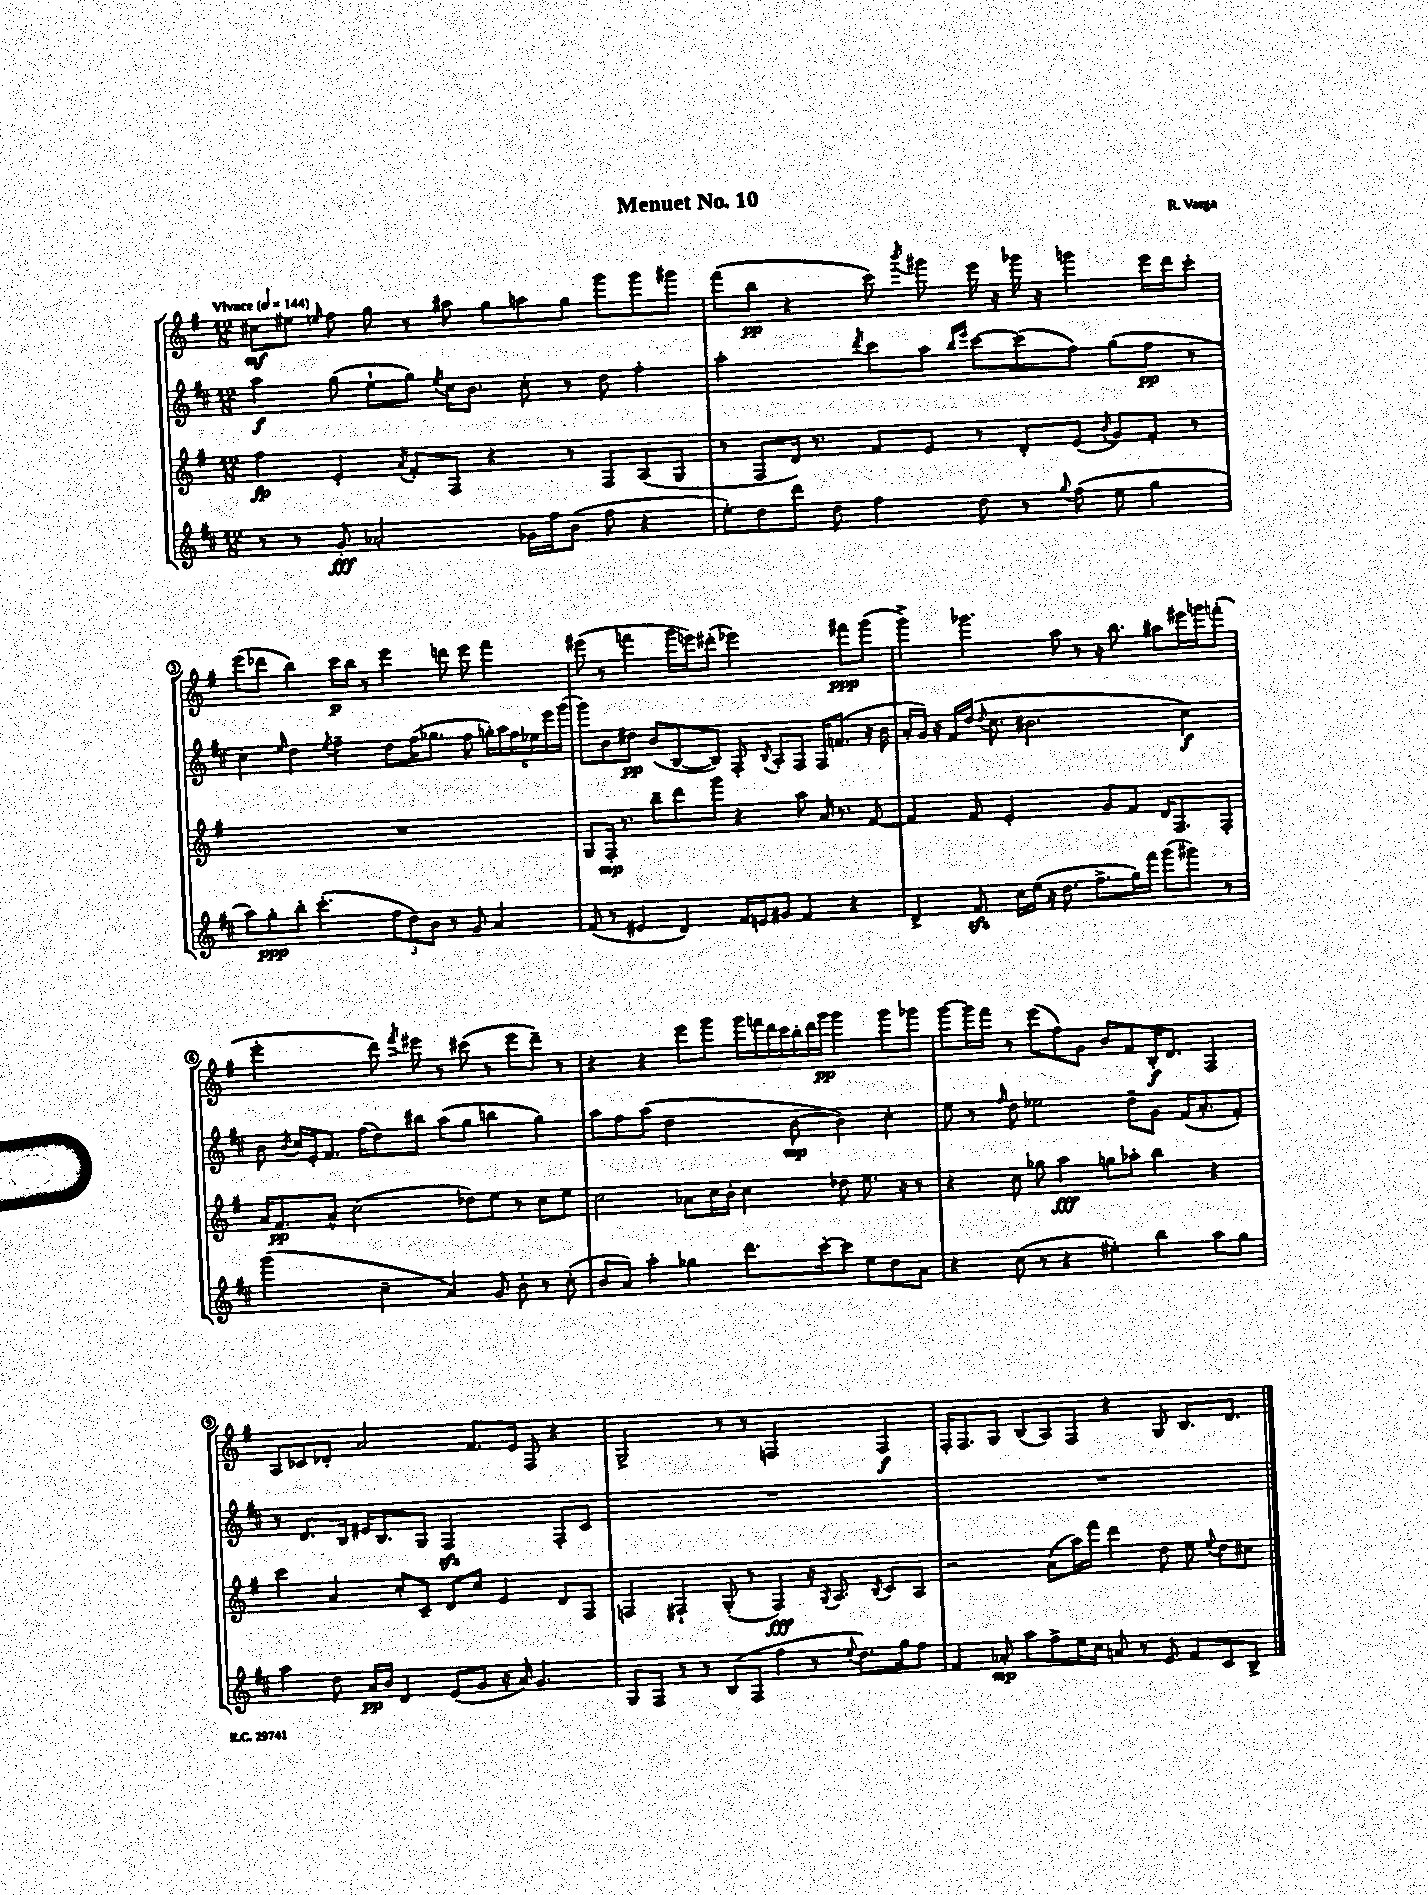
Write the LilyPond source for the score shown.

\header { title = "Menuet No. 10" composer = "R. Varga" }
<<
\new StaffGroup <<
\new Staff = "s0" {
    \clef treble \key g \major \numericTimeSignature \time 12/8 \tempo "Vivace" 4 = 144
    \autoBeamOff cis''8[\mf eis''8] \grace { e''16 } fis''8 g''8 r8 ais''8 g''8[ a''8 g''8] g'''8[ g'''8 gis'''8] |
    fis'''8[( b''8]\pp r4 c'''8) \acciaccatura { b'''8 } gis'''8 e'''16 r16 ges'''16 r16 g'''4 e'''16[ d'''16 c'''8]-. |
    e'''8[( des'''8] b''4) c'''16[\p b''16] r8 e'''4 d'''8 e'''8 fis'''4 |
    eis'''8( r8 f'''4 g'''16[ e'''16) dis'''8]-.( ees'''2) fis'''8[\ppp g'''8]( |
    g'''4->) ges'''4. a''8 r8 r16 b''8. ais''8[ eis'''16 g'''16 f'''8]-.( |
    e'''2-. d'''8) \acciaccatura { fis'''8 } eis'''8 r8 cis'''8( r8 eis'''8[ d'''8]--) r8 |
    r4 r4 e'''8[ g'''8] \tuplet 7/4 { g'''16[ f'''16 d'''16 c'''16 b''16-. d'''16 g'''16]\pp } g'''4 g'''8[ ges'''8] |
    g'''8[~ g'''16 fis'''16] r8 e'''8[( fis''8) g'8] b'8[ fis'8 b16-.\f d'8.] fis4 |
    a8[ ces'8 des'8]-. a'2 fis'8.[ e'16] fis8 r4 |
    g2-> r8 r8 f2 f4\f |
    fis16[-. fis8. g8] b8[( a8) fis8] r4 g8 b8.[ d'8.] \bar "|." |
}
\new Staff = "s1" {
    \clef treble \key d \major \numericTimeSignature \time 12/8
    \autoBeamOff a''4\f g''8( e''8[-! g''8]) \acciaccatura { e''8 } cis''16[ b'8.] cis''8-. r8 d''8 fis''4-. |
    a''2-. \acciaccatura { d'''8 } cis'''8[ a''8] \grace { b''16[ e'''16] } cis'''8[~ cis'''8( fis''8]) g''8[( fis''8]\pp r8 |
    cis''4) \grace { e''16 } d''4 \acciaccatura { e''8 } fis''4-- d''8[ fis''16( ges''8.] fis''8 \tuplet 6/4 { g''16[-.) a''16 fis''16 ees''16 e'''16 g'''16]( } |
    g'''8[) b'8 dis''8]\pp b'8[( b8~ b8]) fis8-. \acciaccatura { b8 } a8[-. fis8] fis16[ f'8.]( r16 b'16 |
    a'16[-. g'16]) r16 fis'16[ d''16]( \appoggiatura { d''8 } cis''8. bis'2. cis''4\f) |
    b'8 \acciaccatura { b'8 } cis''16[ e'16-. fis'8.] fis''16[( d''8) bis''8] a''8[( g''8] b''4 g''4) |
    a''8[ fis''8 a''8]( d''2 b'8~\mp b'4) cis''4-. |
    e''8 r8 \grace { fis''16 } d''8 ees''2 d''8[-- g'8] fis'16[( a'8.-. fis'8]-.) |
    r8 d'8.[ b16] eis'16[ b8. g8] fis2\sfz fis8[-. cis'8] |
    R1. |
    R1. \bar "|." |
}
\new Staff = "s2" {
    \clef treble \key g \major \numericTimeSignature \time 12/8
    \autoBeamOff fis''4\fp e'4-. \acciaccatura { a'8 } fis'8[-. fis8] r4 r8 fis8[ a8( g8] |
    r8 fis8[ d'16]) r8. fis'8[ e'8] r8 d'8[-. e'8]( \appoggiatura { b'8 } g'8[) fis'8]-. r8 |
    R1. |
    g8[ fis16]-.\mp r8. b''8[-- d'''8 g'''8] r4 a''8 a'16 r8. fis'8~ |
    fis'4 fis'8 e'2-. g'8[ fis'8] d'16[ fis8. fis8]-. |
    a'16[ fis'8.\pp a'8]-^ c''2( des''8[) e''8] r8 c''8[ e''8] |
    c''2 aes'8[ c''16 b'16]-. c''4 des''8 e''8. r16 r8 |
    r4 c''8 ges''8 a''4\fff g''8[ aes''8]-. b''4 r4 |
    c'''4 a'4 c''8[-. c'8]-- d'8[ c''8] e'4 d'8[ fis8] |
    f4 fis4-! g8-.( r8 fis4\fff) r16 \acciaccatura { g8 } a8. \acciaccatura { b8 } c'8[ a8] |
    r2 a'8[( a''16) fis'''16] d'''4 d''8 e''8 \appoggiatura { e''8 } d''8[ cis''8] \bar "|." |
}
\new Staff = "s3" {
    \clef treble \key d \major \numericTimeSignature \time 12/8
    \autoBeamOff r8 r8 g'8-.\fff aes'2-. ges'16[ fis''16 b'8]( fis''8 r4 |
    e''8[-.) d''8 d'''8] d''8 fis''4 d''8 r8 \appoggiatura { g''8 } fis''8( e''8 g''4 |
    a''8[) g''8-.\ppp b''8]-. cis'''4.-.( \tuplet 3/2 { fis''8[ d''8) b'8] } r8 g'8 a'4 |
    fis'8( r8 eis'4 d'4) fis'16[ e'16 gis'8] fis'4 r4 |
    d'4-> fis'8.\sfz cis''16[ e''16]( r16 d''8. fis''8.[-> g''16) fis'''16] g'''8[( gis'''8]) r8 |
    g'''2( cis''4-- a'4) g'8 b'8-. r8 cis''8-.( |
    b'8[ a'8]) a''4-. ges''4 d'''8.[ cis'''16~-. cis'''8] e''8[ d''8 a'8] |
    r4 cis''8( r8 r4 eis''4-.) b''4 a''8[ g''8] |
    a''4 d''8 a'16[\pp b'16] d'4 e'8[( g'8] r16 a'16) g'4. |
    g8[ fis8] r8 r8 b8[( fis8] fis''4 r8 \appoggiatura { e''8 } d''8.[) g''16 fis''8] |
    fis'4 aes'8-.\mp a''8[ fis''8-> e''16 cis''16] a'8 r8 e'8 fis'8[ cis'8 b8]-> \bar "|." |
}
>>
>>
\layout { \context { \Score \override BarNumber.stencil = #(make-stencil-circler 0.1 0.3 ly:text-interface::print) } }
